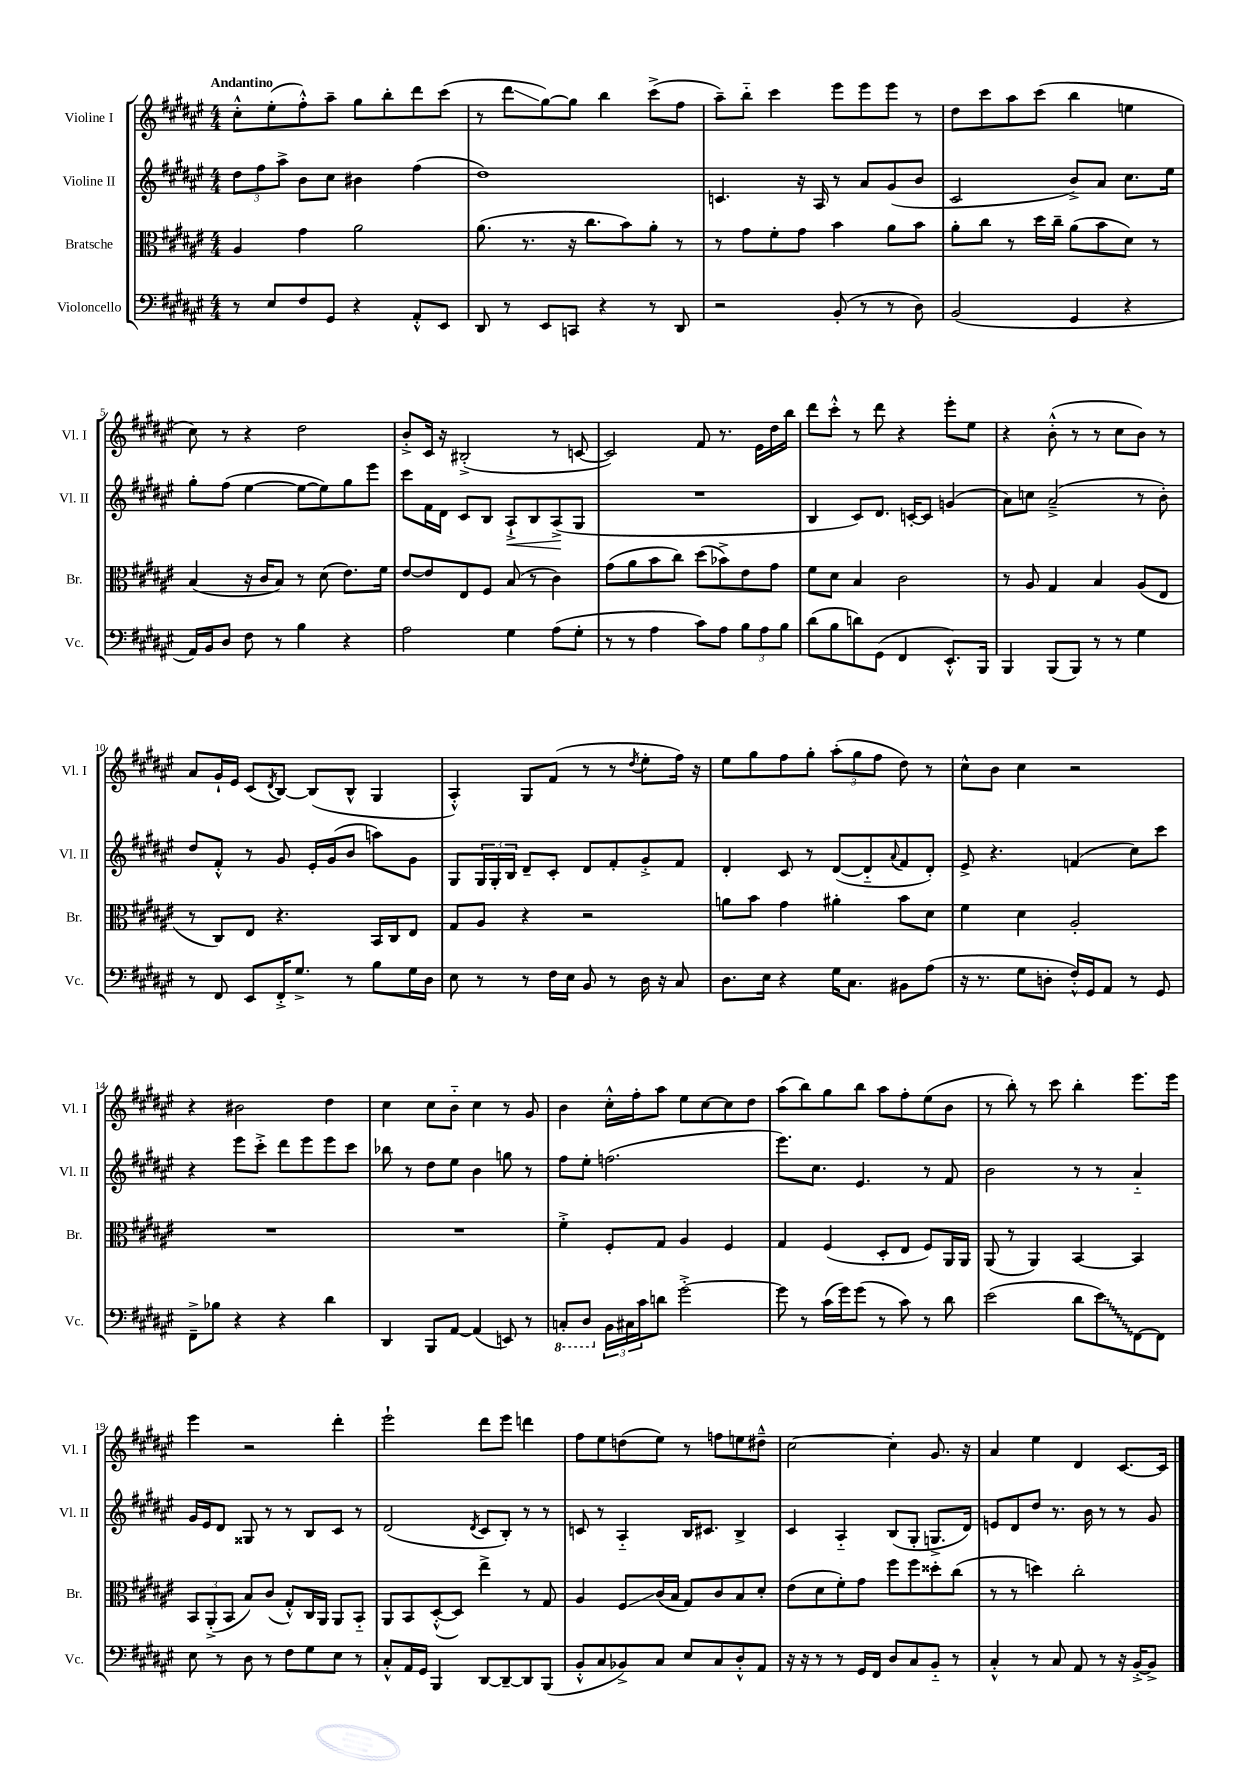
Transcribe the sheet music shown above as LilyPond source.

<<
\new StaffGroup <<
\new Staff = "s0" \with { instrumentName = "Violine I" shortInstrumentName = "Vl. I" } {
    \clef treble \key fis \major \numericTimeSignature \time 4/4 \tempo "Andantino"
    cis''8-.-^ eis''8-.( fis''8-.-^) ais''8-- gis''8 b''8-. dis'''8 cis'''8( |
    r8 dis'''8\glissando gis''8~) gis''8 b''4 cis'''8->( fis''8 |
    ais''8--) b''8-_ cis'''4 eis'''8 eis'''8 eis'''8 r8 |
    dis''8 cis'''8 ais''8 cis'''8( b''4 e''4 |
    cis''8) r8 r4 dis''2 |
    b'8-.-> cis'16 r16 bis2-.->( r8 c'8~ |
    c'2) fis'8 r8. eis'16 dis''16 b''16 |
    dis'''8 cis'''8-.-^ r8 dis'''8 r4 eis'''8-. eis''8 |
    r4 b'8-.-^( r8 r8 cis''8 b'8) r8 |
    ais'8 gis'16-! eis'16 cis'8( \acciaccatura { dis'8 } b8~) b8( b8-^ gis4 |
    ais4-.-^) gis8 fis'8( r8 r8 \acciaccatura { dis''8 } eis''8-. fis''16) r16 |
    eis''8 gis''8 fis''8 gis''8-. \tuplet 3/2 { ais''8-.( gis''8 fis''8 } dis''8) r8 |
    cis''8-^ b'8 cis''4 r2 |
    r4 bis'2 dis''4 |
    cis''4 cis''8 b'8-_ cis''4 r8 gis'8 |
    b'4 cis''16-.-^ fis''16-. ais''8 eis''8 cis''8~ cis''8 dis''8 |
    ais''8( b''8) gis''8 b''8 ais''8 fis''8-. eis''8( b'8 |
    r8 b''8-.) r8 cis'''8 b''4-. eis'''8. eis'''16 |
    eis'''4 r2 dis'''4-. |
    eis'''2-! dis'''8 eis'''8 d'''4 |
    fis''8 eis''8 d''8( eis''8) r8 f''8 e''8 dis''8---^ |
    cis''2~ cis''4-. gis'8. r16 |
    ais'4 eis''4 dis'4 cis'8.~ cis'16 \bar "|." |
}
\new Staff = "s1" \with { instrumentName = "Violine II" shortInstrumentName = "Vl. II" } {
    \clef treble \key fis \major \numericTimeSignature \time 4/4
    \tuplet 3/2 { dis''8 fis''8 ais''8-> } b'8 cis''8 bis'4 fis''4( |
    dis''1) |
    c'4. r16 ais16 r8 ais'8 gis'8( b'8 |
    cis'2 b'8->) ais'8 cis''8. eis''16 |
    gis''8-. fis''8( eis''4~ eis''8~ eis''8) gis''8 eis'''8 |
    cis'''8 fis'16 dis'16 cis'8 b8 ais8-!->\< b8 ais8->\!( gis8 |
    R1 |
    b4 cis'8) dis'8. c'16~-. c'8 g'4( |
    ais'8) c''8 ais'2--->( r8 b'8-.) |
    dis''8 fis'8-.-^ r8 gis'8 eis'16-. gis'16( b'8 a''8) gis'8 |
    gis8 \tuplet 3/2 { gis16 gis16-. b16 } dis'8-- cis'8-. dis'8 fis'8-. gis'8-.-> fis'8 |
    dis'4-. cis'8 r8 dis'8~( dis'8-_ \appoggiatura { ais'8 } fis'8 dis'8-.) |
    eis'8-> r4. f'4( cis''8) cis'''8 |
    r4 eis'''8 cis'''8-.-> dis'''8 eis'''8 eis'''8 cis'''8 |
    bes''8 r8 dis''8 eis''8 b'4 g''8 r8 |
    fis''8 eis''8-. f''2.( |
    eis'''8.) cis''8. eis'4. r8 fis'8 |
    b'2 r8 r8 ais'4-_ |
    gis'16 eis'16 dis'8 gisis8 r8 r8 b8 cis'8 r8 |
    dis'2( \acciaccatura { dis'8 } cis'8 b8-.) r8 r8 |
    c'8 r8 ais4-_ b16 cis'8. b4-> |
    cis'4 ais4-_ b8( gis8-. g8.-> dis'16) |
    e'8 dis'8 dis''8 r8. b'16 r8 r8 gis'8 \bar "|." |
}
\new Staff = "s2" \with { instrumentName = "Bratsche" shortInstrumentName = "Br." } {
    \clef alto \key fis \major \numericTimeSignature \time 4/4
    ais4 gis'4 ais'2 |
    ais'8.( r8. r16 cis''8. b'8) ais'8-. r8 |
    r8 gis'8 fis'8-. gis'8 b'4 ais'8 b'8 |
    ais'8-. cis''8 r8 dis''16 cis''16-- ais'8( b'8 dis'8) r8 |
    b4( r16 cis'16 b8) r8 dis'8( eis'8.) fis'16 |
    eis'8~ eis'8 eis8 fis8 b8( r8 cis'4) |
    gis'8( ais'8 b'8 cis''8) dis''8( bes'8->) eis'8 gis'8 |
    fis'8 dis'8 b4 cis'2 |
    r8 ais8 gis4 b4 ais8( eis8 |
    r8 cis8) eis8 r4. b,16 cis16 eis8 |
    gis8 ais8 r4 r2 |
    a'8 b'8 gis'4 ais'4-. b'8 dis'8 |
    fis'4 dis'4 ais2-. |
    R1 |
    R1 |
    fis'4-.-> fis8-. gis8 ais4 fis4 |
    gis4 fis4( dis8-. eis8 fis8) ais,16 ais,16 |
    ais,8( r8 ais,4) b,4~ b,4 |
    \tuplet 3/2 { b,8 ais,8-.->( b,8 } b8) cis'8( gis8-.-^) cis16 ais,16 ais,8 b,8-_ |
    ais,8 b,8 dis8~-.-^( dis8) eis''4-> r8 gis8 |
    ais4 fis8\glissando cis'16( b16 gis8) cis'8 b8 dis'8-. |
    eis'8( dis'8 fis'8-.) gis'8 fis''8 fis''8 disis''8-. cis''8( |
    r8 r8 d''4) cis''2-. \bar "|." |
}
\new Staff = "s3" \with { instrumentName = "Violoncello" shortInstrumentName = "Vc." } {
    \clef bass \key fis \major \numericTimeSignature \time 4/4
    r8 eis8 fis8 gis,8 r4 ais,8-.-^ eis,8 |
    dis,8 r8 eis,8 c,8 r4 r8 dis,8 |
    r2 b,8-.( r8 r8 dis8) |
    b,2( gis,4 r4 |
    ais,16) b,16 dis8 fis8 r8 b4 r4 |
    ais2 gis4 ais8( gis8-. |
    r8 r8 ais4 cis'8) ais8 \tuplet 3/2 { b8 ais8 b8 } |
    dis'8( b8 d'8) gis,8( fis,4 eis,8.-.-^) b,,16 |
    b,,4 b,,8( b,,8) r8 r8 gis4 |
    r8 fis,8 eis,8 fis,16-.-> gis8.-> r8 b8 gis16 dis16 |
    eis8 r8 r8 fis16 eis16 b,8 r8 dis16 r16 cis8 |
    dis8. eis16 r4 gis16 cis8. bis,8 ais8( |
    r16 r8. gis8 d8-. fis16-.-^) gis,16 ais,8 r8 gis,8 |
    fis,8---> bes8 r4 r4 dis'4 |
    dis,4 b,,8 ais,8~ ais,4( e,8) r8 |
    \ottava #-1 c,8-. dis,8 \ottava #0 \tuplet 3/2 { b,16 cis!16 cis'16 } d'8 gis'2~-.-> |
    gis'8 r8 cis'16( gis'16) gis'8( r8 cis'8) r8 dis'8 |
    eis'2( dis'8 \once \override Glissando.style = #'zigzag eis'8\glissando) fis,8~ fis,8 |
    eis8 r8 dis8 r8 fis8 gis8 eis8 r8 |
    cis8-.-^ ais,16 gis,16 b,,4 dis,8~ dis,8~-- dis,8 b,,8( |
    b,8-.-^ cis8 bes,8->) cis8 eis8 cis8 dis8-.-^ ais,8 |
    r16 r16 r8 r8 gis,16 fis,16 dis8 cis8 b,8-_ r8 |
    cis4-.-^ r8 cis8 ais,8 r8 r16 b,16~-.-> b,8-> \bar "|." |
}
>>
>>
